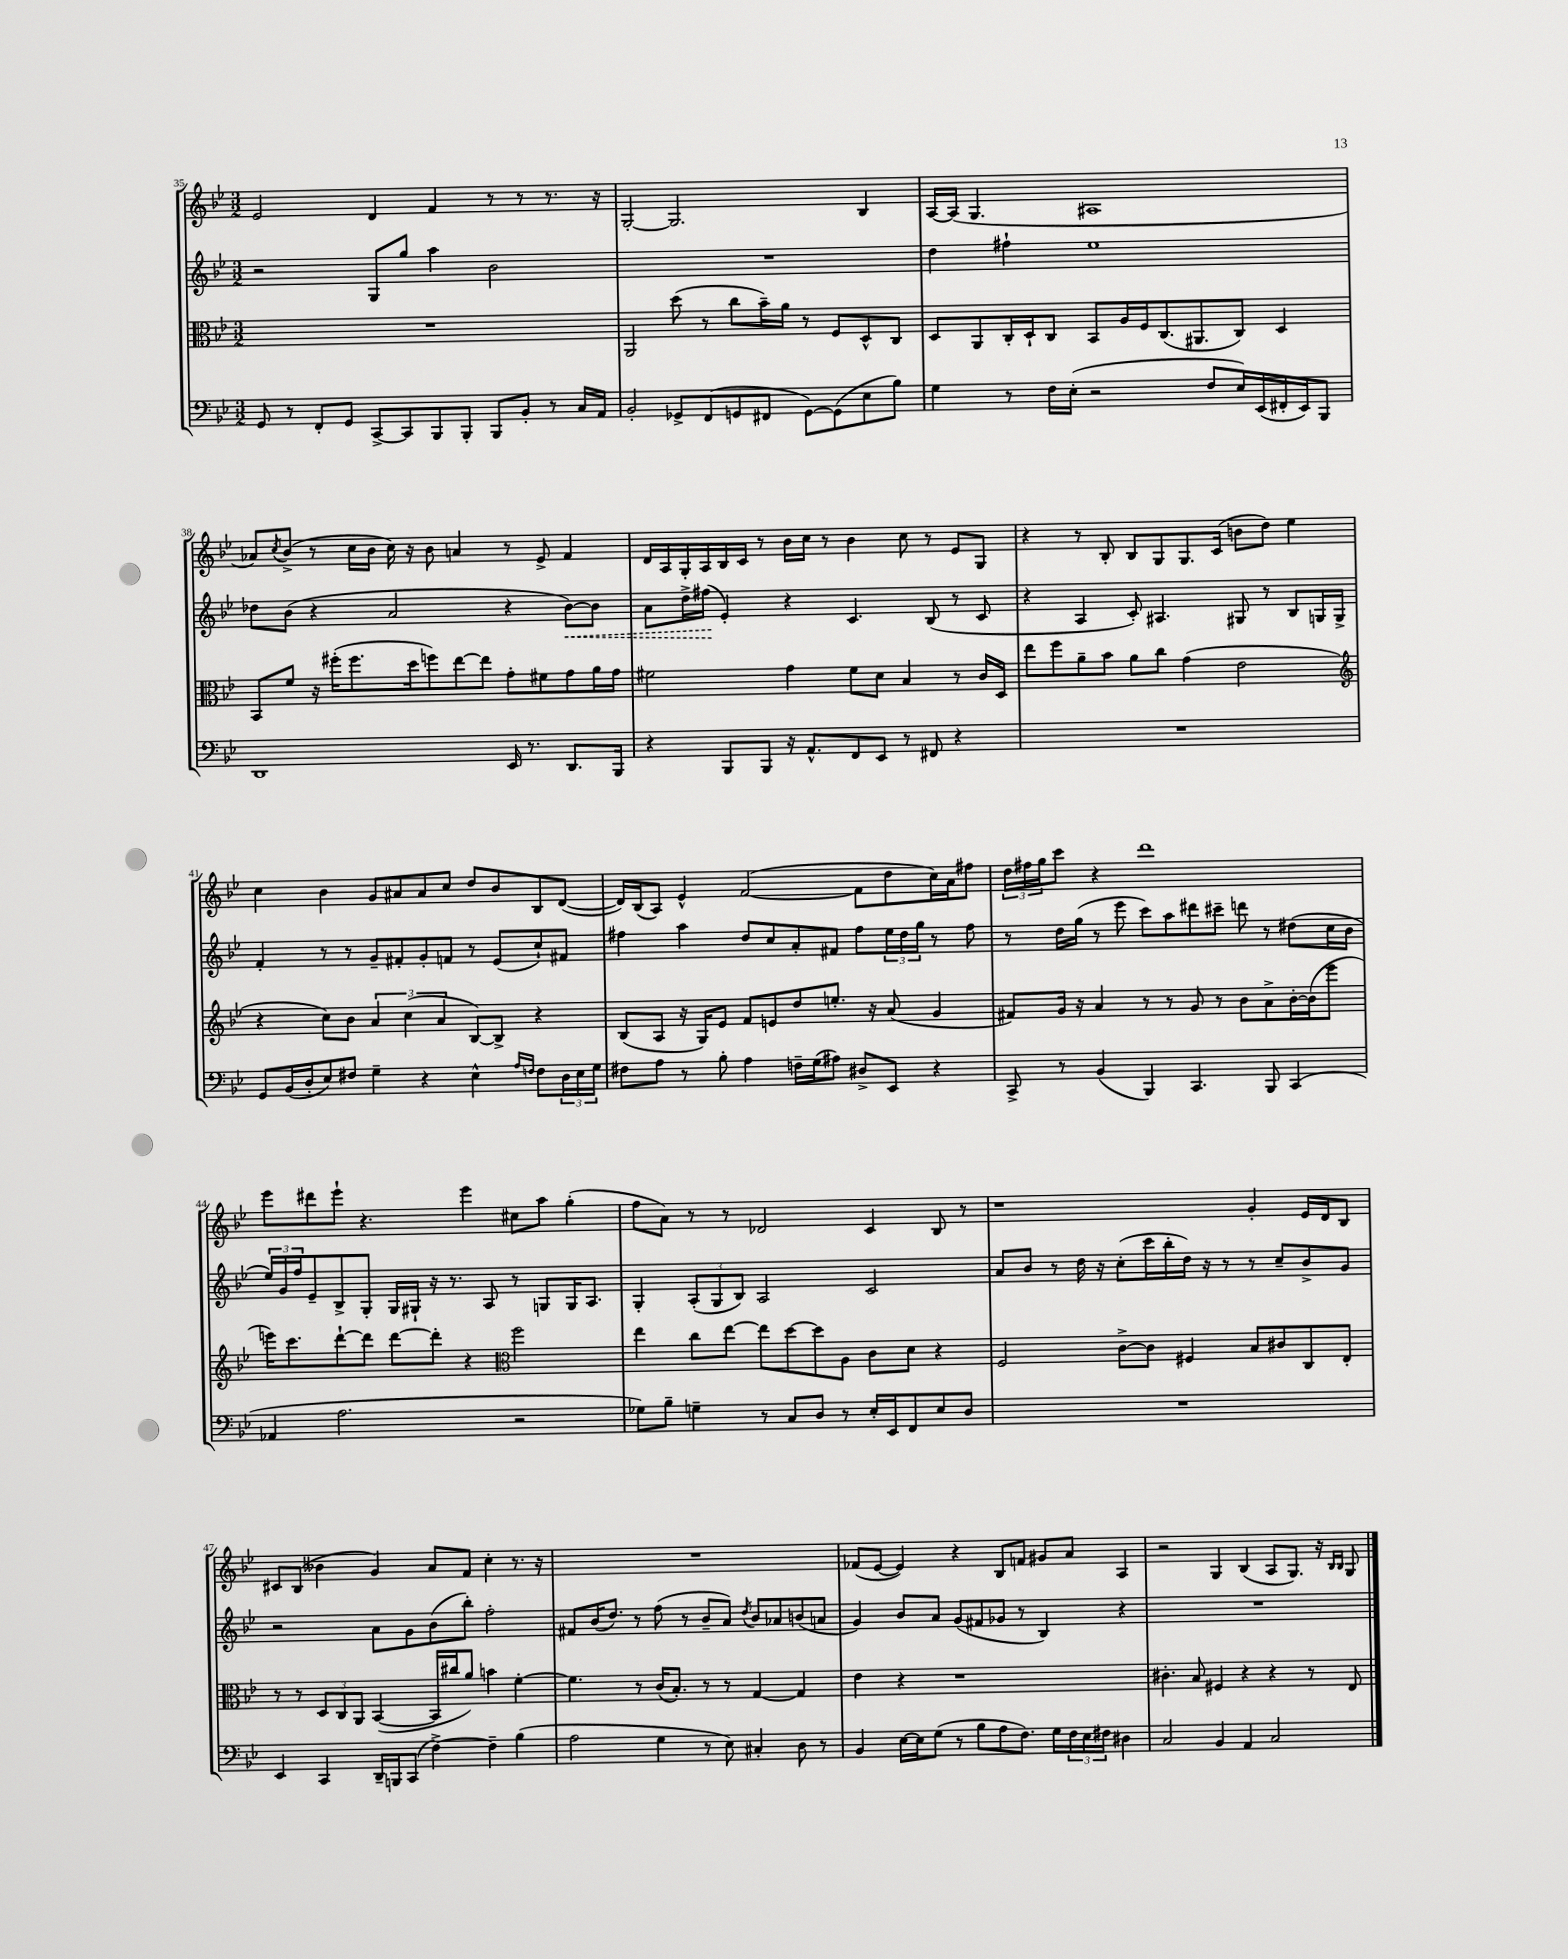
<<
\new StaffGroup <<
\new Staff = "s0" {
    \clef treble \key bes \major \numericTimeSignature \time 3/2
    ees'2 d'4 f'4 r8 r8 r8. r16 |
    g2~-. g2. bes4 |
    a16~ a16( g4. ais1 |
    aes'8) \acciaccatura { c''8 } bes'8->( r8 c''16 bes'16 c''16) r16 bes'8 a'4 r8 ees'8-> f'4 |
    d'16 a16 g16-. a16 bes16 c'16 r8 bes'16 c''16 r8 bes'4 c''8 r8 ees'8 g8 |
    r4 r8 bes8-. bes8 g8 g8. c'16( b'8 d''8) ees''4 |
    c''4 bes'4 g'8 ais'8 ais'8 c''8 d''8 bes'8 bes8 d'8~( |
    d'16) bes16( a8) ees'4-^ f'2~( f'8 d''8 c''16) a'16 fis''8 |
    \tuplet 3/2 { d''16 fis''16 g''16 } c'''8 r4 d'''1 |
    ees'''8 dis'''8 ees'''8-! r4. ees'''4 cis''8 a''8 g''4-.( |
    f''8 a'8) r8 r8 des'2 c'4 bes8 r8 |
    r1 g'4-. ees'16 d'16 bes8 |
    cis'8 bes8( beses'4 g'4) a'8 f'8 c''4-. r8. r16 |
    R1. |
    fes'8( ees'8~ ees'4) r4 bes8 f'8 gis'8 a'8 a4 |
    r2 g4 bes4( a8 g8.) r16 \grace { bes16 bes16 } g8 \bar "|." |
}
\new Staff = "s1" {
    \clef treble \key bes \major \numericTimeSignature \time 3/2
    r2 g8 g''8 a''4 bes'2 |
    R1. |
    d''4 fis''4-! ees''1 |
    des''8 bes'8( r4 a'2 r4 \once \override Hairpin.style = #'dashed-line bes'8~\<) bes'8 |
    a'8 d''16-> fis''16\!( ees'4-.) r4 c'4. bes8( r8 c'8 |
    r4 a4 c'8-.) ais4. gis8 r8 bes8 g16 g16-> |
    f'4-. r8 r8 g'8-- fis'8-. g'8-. f'8 r8 ees'8( c''8-!) fis'8 |
    fis''4 a''4 d''8 c''8 a'8-. fis'8 fis''8 \tuplet 3/2 { ees''16 d''16 g''16 } r8 fis''8 |
    r8 d''16 g''16( r8 ees'''8 c'''8) a''8 dis'''8 cis'''8-- d'''8 r8 dis''8( c''16 bes'16 |
    \tuplet 3/2 { ees''16) g'16 f''16 } ees'8-- bes8-> g8-. g16 gis16-! r16 r8. a8 r8 g8 g16 a8. |
    g4-. \tuplet 3/2 { a8-.( g8 bes8) } a2 c'2 |
    a'8 bes'8 r8 d''16 r16 c''8-.( c'''16 bes''16-. d''16) r16 r8 r8 c''8-- bes'8-> g'8 |
    r2 a'8 g'8 bes'8( bes''8-.) f''2-. |
    fis'8 bes'16( d''8.) r8 f''8( r8 bes'8-- a'8) \acciaccatura { d''8 } bes'8 aes'8 b'8( a'8 |
    g'4) bes'8 a'8 g'8( fis'8 ges'8 r8 bes4) r4 |
    R1. \bar "|." |
}
\new Staff = "s2" {
    \clef alto \key bes \major \numericTimeSignature \time 3/2
    R1. |
    a,2 d''8( r8 c''8 bes'16--) a'16 r8 f8 d8-^ c8 |
    d8 a,8 c16-. d16-! c8 bes,8 a16 f16 c8.( ais,8. c8) d4 |
    bes,8 f'8 r16 fis''16-.( fis''8. d''16 f''8) ees''8~ ees''8 g'8-. fis'8 g'8 a'16 g'16 |
    fis'2 g'4 fis'8 d'8 bes4 r8 c'16 d16 |
    ees''8 f''8 a'8-- bes'8 a'8 c''8 g'4( ees'2 |
    \clef treble r4 c''8) bes'8 \tuplet 3/2 { a'4 c''4( a'4 } bes8~) bes8-> r4 |
    bes8( a8 r16 g16) ees'8 f'8 e'8 d''8 e''8.-. r16 a'8( g'4 |
    fis'8) g'16 r16 a'4 r8 r8 g'8 r8 bes'8 a'8-> bes'16~-. bes'16( ees'''8 |
    e'''16) c'''8. d'''8~-! d'''8 d'''8~ d'''8-. r4 \clef alto f''2 |
    ees''4 c''8 ees''8~ ees''8 d''8~ d''8 a8 c'8 d'8 r4 |
    f2 c'8~-> c'8 fis4 bes8 cis'8 c8 ees8-. |
    r8 r8 \tuplet 3/2 { d8 c8 a,8 } bes,4~( bes,16 cis''16 a'8) b'4 f'4~-. |
    f'4. r8 c'16( bes8.-.) r8 r8 g4~ g4 |
    ees'4 r4 r1 |
    cis'4.-. bes8 fis4 r4 r4 r8 ees8 \bar "|." |
}
\new Staff = "s3" {
    \clef bass \key bes \major \numericTimeSignature \time 3/2
    g,8 r8 f,8-. g,8 c,8~-> c,8 bes,,8 bes,,8-. bes,,8 bes,8-. r8 c16 a,16 |
    bes,2-. ges,8-> f,8( g,8 fis,8 g,8~) g,8( ees8 bes8) |
    g4 r8 f16 ees16-.( r2 f8 ees16) ees,16( fis,16-. ees,16) bes,,8 |
    d,1 ees,16 r8. d,8. bes,,16 |
    r4 bes,,8 bes,,8 r16 a,8.-^ f,8 ees,8 r8 fis,8 r4 |
    R1. |
    g,8 bes,16( d16-. ees8) fis8 g4-- r4 ees4-^ \grace { a16 f16 } f8 \tuplet 3/2 { d16 ees16 g16 } |
    fis8 a8 r8 bes8-. a4 f16-- g16( ais8) dis8-> ees,8 r4 |
    c,8-> r8 bes,4( bes,,4) c,4. bes,,8 c,4( |
    aes,4 a2. r2 |
    ges8) bes8-- g4-- r8 c8 d8 r8 ees16-. ees,16 f,8 ees8 d8 |
    R1. |
    ees,4 c,4 d,16-- b,,16 c,8( f4~->) f4-- bes4( |
    a2 g4 r8 ees8) cis4-. d8 r8 |
    bes,4 ees16~ ees16 g8( r8 bes8 a8 f8.) g16 \tuplet 3/2 { f16 ees16 fis16 } dis4 |
    c2 bes,4 a,4 c2 \bar "|." |
}
>>
>>
\layout { \context { \Score currentBarNumber = #35 } }
